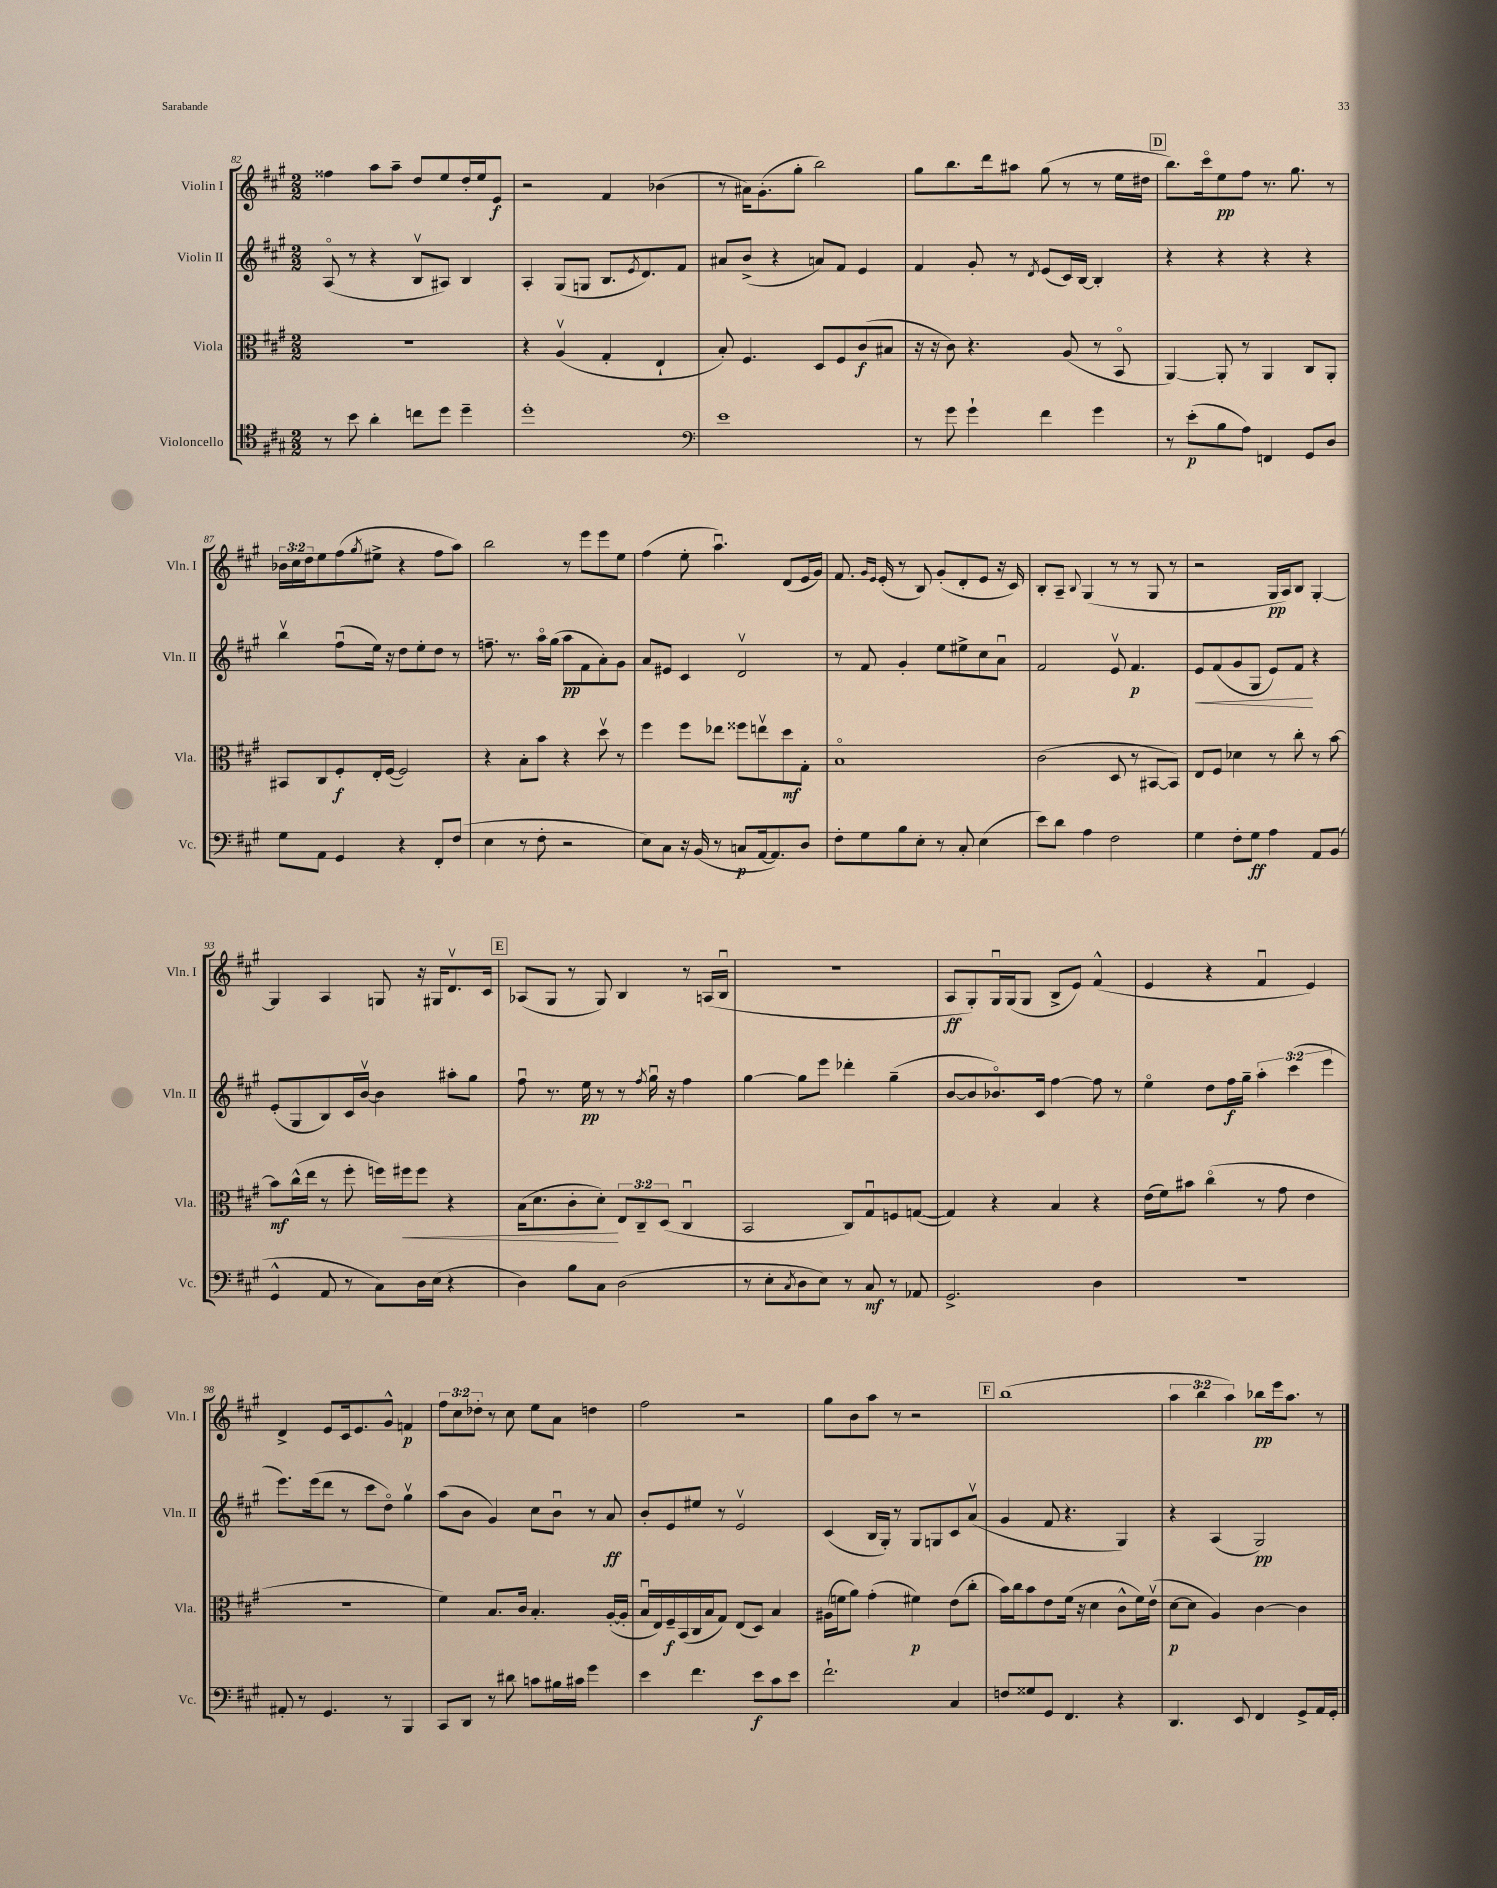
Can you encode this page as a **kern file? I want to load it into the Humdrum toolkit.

**kern	**kern	**kern	**kern
*staff4	*staff3	*staff2	*staff1
*clefC4	*clefC3	*clefG2	*clefG2
*k[f#c#g#]	*k[f#c#g#]	*k[f#c#g#]	*k[f#c#g#]
*M2/2	*M2/2	*M2/2	*M2/2
8r	1r	(8Ao	4ff##
8b	.	8r	.
4a'	.	4r	8aa
.	.	.	8aa~
8cc	.	8Bv	8dd
8dd	.	8A#)	8ee
4dd~	.	4B	16dd'
.	.	.	16ee
.	.	.	8e
=	=	=	=
1dd'	4r	4A'	2r
.	(4Av	(8G#	.
.	.	8G	.
.	4G#'	8.B	4f#
.	.	8qe	.
.	.	8.d)	.
.	4E`	.	(4b-
.	.	8f#	.
=	=	=	=
*clefF4	*	*	*
1e	8B')	8a#	8r
.	4.F#	(8b^	16a#)
.	.	.	(8.g#'
.	.	4r	.
.	.	.	8gg#'
.	8D	8a)	2bb)
.	8F#	8f#	.
.	(8c#	4e	.
.	8B#	.	.
=	=	=	=
8r	16r	4f#	8gg#
.	16r	.	.
8g#	8c#)	.	8.bb
4g#`	4.r	8g#'	.
.	.	.	16ddd
.	.	8r	8aa#
.	.	8qd	.
4f#	.	(8e	(8gg#
.	(8A	16c#)	8r
.	.	[16B	.
4g#	8r	4B']	8r
.	8BBo	.	16ee
.	.	.	16dd#
=	=	=	=
8r	[4AA)	4r	8.bb)
(8e'	.	.	.
.	.	.	16ccc#o
8B	8AA']	4r	8ee
8A)	8r	.	8ff#
4FF	4AA	4r	8.r
.	.	.	8.gg#
8GG#	8C#	4r	.
8D	8AA'	.	8r
=	=	=	=
8G#	8BB#	4bbv	24b-
.	.	.	24cc#
.	.	.	24dd
8AA	8C#	.	8ee
4GG#	8F#'	(8ff#u	(8ff#
.	.	.	8qgg#
.	16E'	16ee)	8ee#^
.	([16F#	16r	.
4r	2F#])	8dd	4r
.	.	8ee'	.
8FF#'	.	8dd	8ff#
(8F#	.	8r	8aa)
=	=	=	=
4E	4r	8.ff~	2bb
.	.	8.r	.
8r	8B'	.	.
8F#'	8b	16aao	.
.	.	(16gg#	.
2r	4r	8aa	8r
.	.	8f#	8eee
.	8ddv	8a')	8eee
.	8r	8g#	8ee
=	=	=	=
8E)	4ff#	8a	(4ff#
8C#	.	8e#	.
16r	8ff#	4c#	8ee'
(16BB	.	.	.
8r	8ee-	.	4.aau)
8C	8ff##	2dv	.
[16AA	8eev	.	.
8.AA])	.	.	.
.	8dd	.	(8d
8D	8G#'	.	16e
.	.	.	16g#)
=	=	=	=
8F#'	1Bo	8r	8.f#
8G#	.	8f#	.
.	.	.	16qqg#
.	.	.	16qqe
.	.	.	(16e'
8B	.	4g#'	8r
8E'	.	.	8B)
8r	.	8ee	(8g#'
8C#'	.	8ee#^	8d'
(4E	.	8cc#	8e
.	.	8au	16r
.	.	.	16c#)
=	=	=	=
8e)	(2c#	2f#	8B'
8d	.	.	8A~
.	.	.	8qqB
4A	.	.	(4G#
2F#	8D	8ev	8r
.	8r	4.f#	8r
.	[8BB#	.	8G#
.	8BB#])	.	8r
=	=	=	=
4G#	8E	8e	2r
.	8F#	(8f#	.
8F#'	4d-	8g#	.
8G#	.	8G#	.
4A	8r	8e)	16G#
.	.	.	16A)
.	8cc#'	8f#	8B
8AA	8r	4r	[4G#'
(8BB	[8b	.	.
=	=	=	=
4GG#^^	8b]	(8e'	4G#]
.	(16cc#^^	8G#	.
.	16ee	.	.
8AA	8r	8B)	4A
8r	8ff#'	16c#	.
.	.	[16bv	.
8C#)	16ff)	4b]	8G
.	16ff#	.	.
16D	8ff#	.	16r
(16E	.	.	16G#
4r	4r	8aa#'	8.dv
.	.	8gg#	.
.	.	.	16c#
=	=	=	=
4D)	(16B	8ff#u	(8A-
.	8.d	.	.
.	.	8.r	8G#
8B	8c#'	.	8r
.	.	16ee	.
8C#	8d')	8r	8G#)
(2D	12E	8r	4B
.	12C#~	.	.
.	.	8qff#	.
.	.	16gg#u	.
.	(12D	.	.
.	.	16r	.
.	4C#u	4ff#	8r
.	.	.	(16A
.	.	.	16Bu
=	=	=	=
8r	2BB	[4gg#	1r
8E'	.	.	.
8qC#	.	.	.
8D	.	8gg#]	.
8E)	.	8eee	.
8r	8C#)	4ddd-'	.
8C#	8G#u	.	.
8r	8F	(4gg#~	.
8AA-	([8G	.	.
=	=	=	=
2.GG#^	4G])	[8b	8A
.	.	8b]	8G#')
.	4r	8.b-o)	16G#u
.	.	.	(16G#
.	.	.	8G#
.	.	16c#	.
.	4B	[4ff#	8B^
.	.	.	8e)
4D	4r	8ff#]	(4f#^^
.	.	8r	.
=	=	=	=
1r	(16e	4eeo	4e
.	16f#)	.	.
.	8b#	.	.
.	(4cc#o	8dd	4r
.	.	16ff#	.
.	.	16gg#~	.
.	8r	6aa'	4f#u
.	8g#	.	.
.	.	(6ccc#	.
.	4e	.	4e)
.	.	6eee	.
=	=	=	=
8AA#'	1r	8.eee)	4d^
8r	.	.	.
.	.	(16eee	.
4.GG#	.	8ddd	8e
.	.	8r	16c#
.	.	.	8.e
.	.	8ccc#	.
8r	.	8ddo)	8g#^^
4BBB	.	4gg#v	4f
=	=	=	=
8CC#	4f#)	(8aa	12ff#
.	.	.	12cc#
8DD	.	8b	.
.	.	.	12dd-'
8r	8.B	4g#)	8r
8d#	.	.	8cc#
.	16c#	.	.
8c	4.B'	8cc#	8ee
16B#	.	8bu	8a
16c#	.	.	.
4g#	.	8r	4dd
.	([16A'	8a	.
.	16A']	.	.
=	=	=	=
4e	16Bu	8b'	2ff#
.	16E)	.	.
.	16F#~	8e	.
.	(16BB	.	.
4.f#	16C#	8ee#	.
.	16B	.	.
.	8G#)	8r	.
.	(8E	2ev	2r
8e	8D)	.	.
8c#	4B	.	.
8e	.	.	.
=	=	=	=
2.f#`	(16A#	(4c#	8gg#
.	16f	.	.
.	8a)	.	8b
.	(4g#'	16B	8aa
.	.	16G#')	.
.	.	8r	8r
.	4f#)	8G#	2r
.	.	8G	.
4C#	(8e	8c#	.
.	8cc#'	(8av	.
=	=	=	=
8F	16b)	4g#	(1bb
.	16cc#	.	.
8G##	8b	.	.
8GG#	8e	8f#	.
4.FF#	(16f#	4.r	.
.	16r	.	.
.	4d	.	.
4r	8c#^^	4G#)	.
.	16f#)	.	.
.	(16ev	.	.
=	=	=	=
4.DD	[8d	4r	6aa
.	8d]	.	.
.	.	.	6bb
.	4A)	(4A	.
.	.	.	6aa)
8EE	.	.	.
4FF#	[4c#	2G#)	8bb-
.	.	.	16eee
.	.	.	8.aa
8GG#^	4c#]	.	.
16AA	.	.	8r
16GG#'	.	.	.
==	==	==	==
*-	*-	*-	*-
